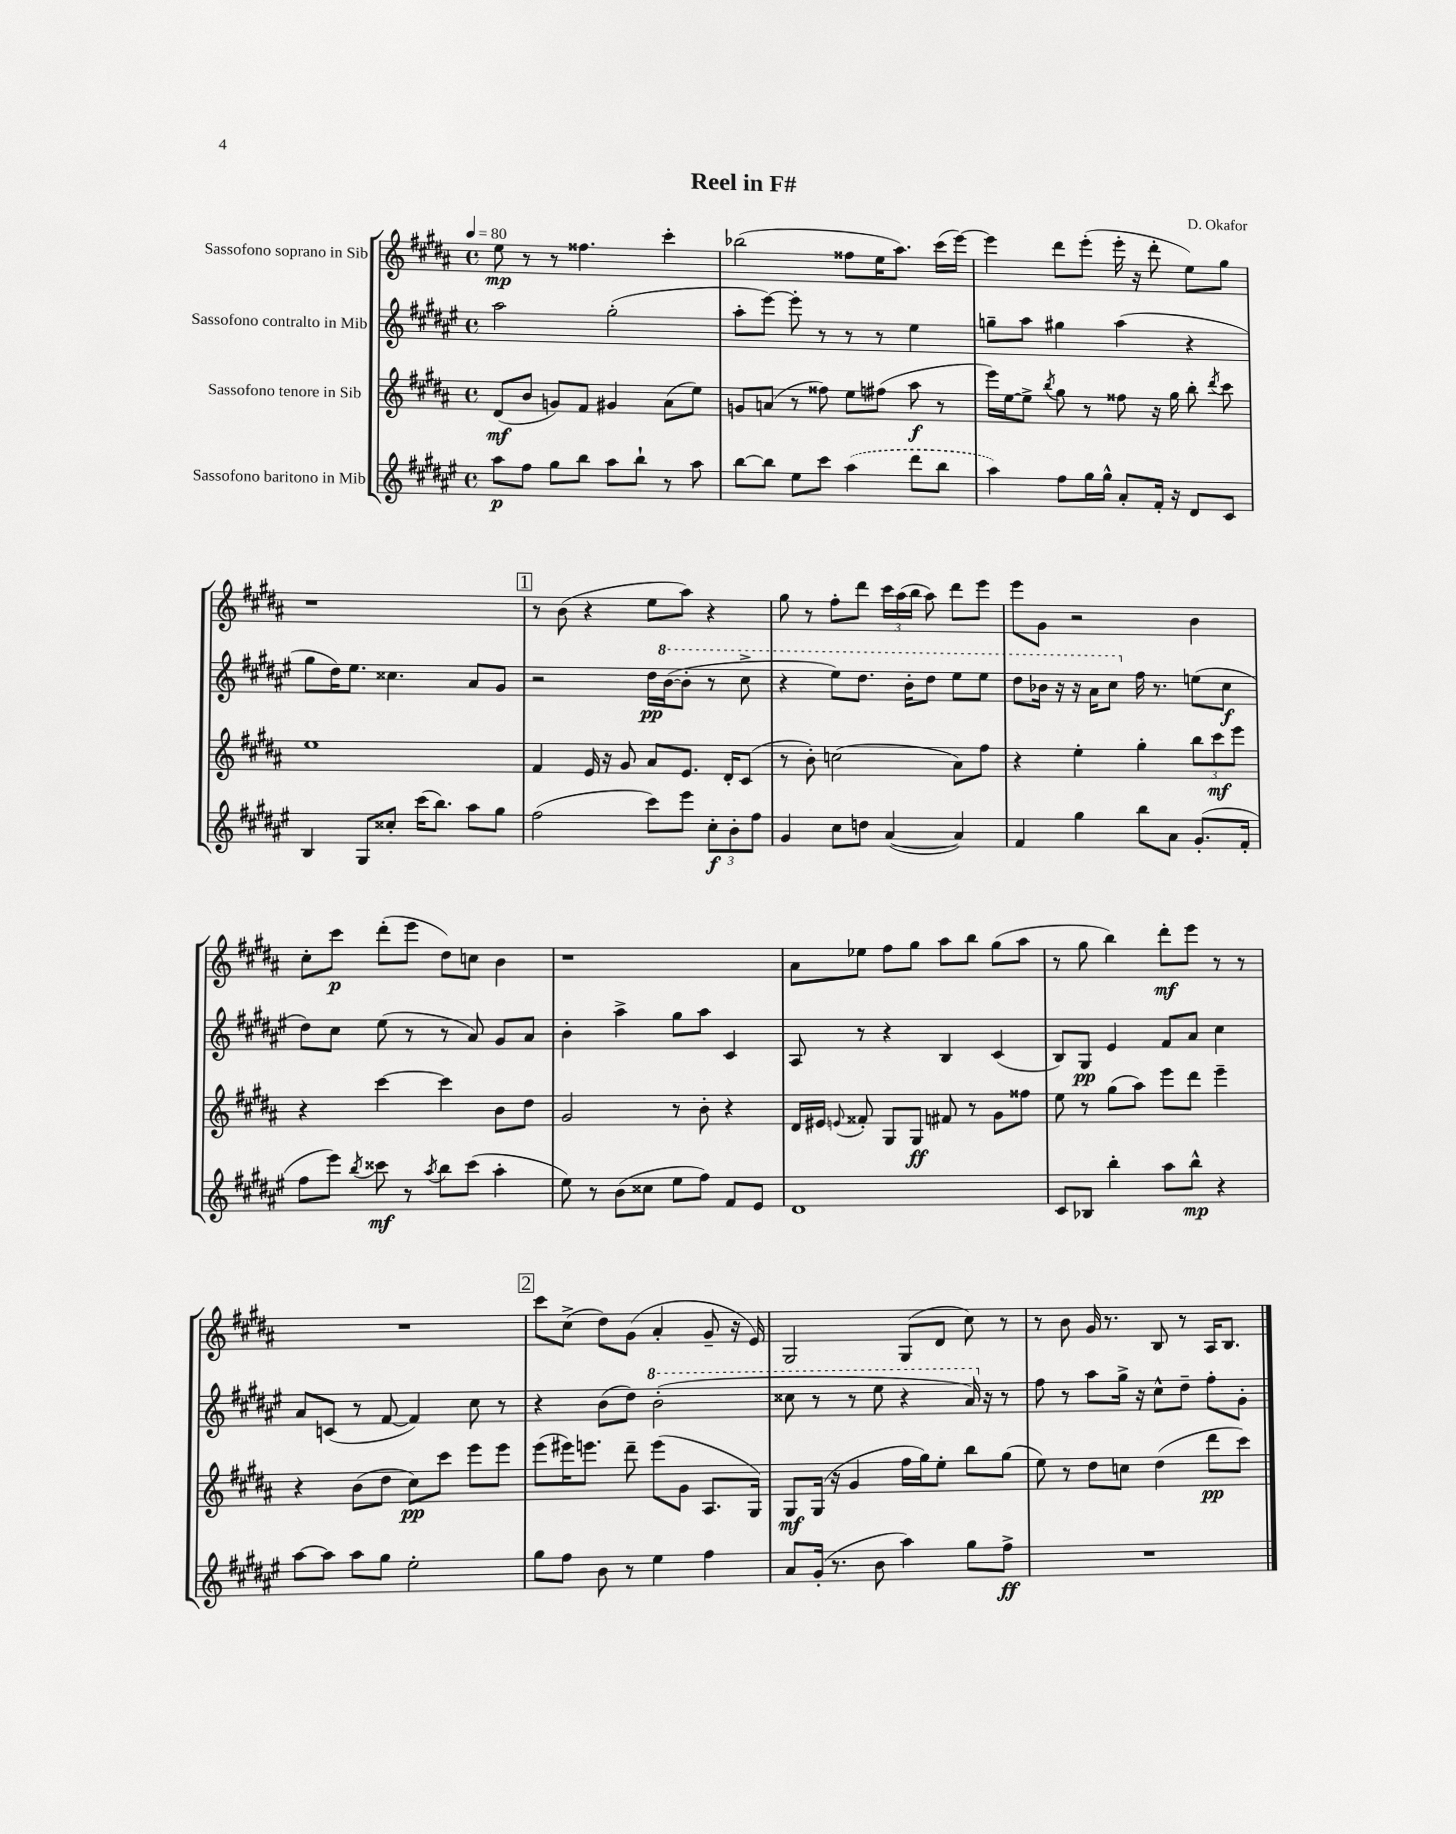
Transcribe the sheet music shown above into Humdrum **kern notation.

**kern	**dynam	**kern	**dynam	**kern	**dynam	**kern	**dynam
*part4	*part4	*part3	*part3	*part2	*part2	*part1	*part1
*staff4	*staff4	*staff3	*staff3	*staff2	*staff2	*staff1	*staff1
*I"Sassofono baritono in Mib	*	*I"Sassofono tenore in Sib	*	*I"Sassofono contralto in Mib	*	*I"Sassofono soprano in Sib	*
*clefG2	*	*clefG2	*	*clefG2	*	*clefG2	*
*k[f#c#g#d#a#e#]	*	*k[f#c#g#d#a#]	*	*k[f#c#g#d#a#e#]	*	*k[f#c#g#d#a#]	*
*M4/4	*	*M4/4	*	*M4/4	*	*M4/4	*
*met(c)	*	*met(c)	*	*met(c)	*	*met(c)	*
*MM80	*	*MM80	*	*MM80	*	*MM80	*
=1	=1	=1	=1	=1	=1	=1	=1
8aa#\L	p	(8d#/L	mf	2aa#\	.	8ee\	mp
8ff#\J	.	8b/J	.	.	.	8r	.
8gg#\L	.	8gn/L)	.	.	.	8r	.
8bb\J	.	8f#/J	.	.	.	4.ff##X\	.
8aa#\L	.	4g#X/	.	(2gg#'\	.	.	.
8bb`\J	.	.	.	.	.	.	.
8r	.	(8a#\L	.	.	.	4ccc#'\	.
8aa#\	.	8ee\J)	.	.	.	.	.
=2	=2	=2	=2	=2	=2	=2	=2
[8bb\L	.	8gn/L	.	8aa#'\L	.	(2bb-X\	.
8bb\J]	.	(8an/J	.	[8eee#\J)	.	.	.
8ee#\L	.	8r	.	8eee#'\]	.	.	.
8ccc#\J	.	8ff##X\)	.	8r	.	.	.
(4aa#\	.	8ee\L	.	8r	.	8ff##X\L	.
.	.	(8ff#X\J	.	8r	.	16ee\K	.
.	.	.	.	.	.	8.aa#\J)	.
8ddd#\L	.	8aa#\	f	4ee#\	.	.	.
8bb\J	.	8r	.	.	.	(16ccc#\LL	.
.	.	.	.	.	.	[16eee\JJ)	.
=3	=3	=3	=3	=3	=3	=3	=3
4aa#\)	.	16eee\LL)	.	8ggn~\L	.	4eee\]	.
.	.	[16ee\J	.	.	.	.	.
.	.	8ee^\J]	.	8aa#\J	.	.	.
.	.	8qbb/	.	.	.	.	.
8ff#\L	.	8gg#\	.	4gg#X\	.	8ddd#\L	.
16gg#\L	.	8r	.	.	.	(8eee'\J	.
16gg#^^\JJ	.	.	.	.	.	.	.
8a#'/L	.	8ff##X\	.	(4aa#\	.	16eee'\	.
.	.	.	.	.	.	16r	.
16f#'/Jk	.	16r	.	.	.	8ddd#'\	.
16r	.	16gg#\	.	.	.	.	.
8d#/L	.	8bb'\	.	4r	.	8ee\L)	.
.	.	8qddd#/	.	.	.	.	.
8c#/J	.	8ccc#\	.	.	.	8gg#\J	.
!!LO:LB:g=z
=4	=4	=4	=4	=4	=4	=4	=4
4B/	.	1ee	.	8gg#\L	.	1r	.
.	.	.	.	16dd#\K)	.	.	.
.	.	.	.	8.ee#\J	.	.	.
8G#/L	.	.	.	.	.	.	.
8cc##X'/J	.	.	.	4.cc##X\	.	.	.
(16ccc#\KL	.	.	.	.	.	.	.
8.bb\J)	.	.	.	.	.	.	.
8aa#\L	.	.	.	8a#/L	.	.	.
8gg#\J	.	.	.	8g#/J	.	.	.
!!LO:REH:place=s1:t=1
=5	=5	=5	=5	=5	=5	=5	=5
(2ff#\	.	4f#/	.	2r	.	8r	.
.	.	.	.	.	.	(8b\	.
.	.	16e/	.	.	.	4r	.
.	.	16r	.	.	.	.	.
.	.	8g#/	.	.	.	.	.
8ccc#\L)	.	8a#/L	.	16dd#\LL	pp	8ee\L	.
*	*	*	*	*8va	*	*	*
.	.	.	.	([16bb\J	.	.	.
8eee#\J	.	8.e/J	.	8bb'\J]	.	8aa#\J)	.
12cc#'\L	f	.	.	8r	.	4r	.
.	.	16d#'/KL	.	.	.	.	.
12b'\	.	.	.	.	.	.	.
.	.	(8c#/J	.	8ccc#^\	.	.	.
12ff#\J	.	.	.	.	.	.	.
=6	=6	=6	=6	=6	=6	=6	=6
4g#/	.	8r	.	4r	.	8gg#\	.
.	.	8b'\)	.	.	.	8r	.
8cc#\L	.	(2ccn\	.	8eee#\L)	.	8ff#'\L	.
8ddn\J	.	.	.	8.ddd#\J	.	8ddd#\J	.
([4a#/	.	.	.	.	.	24ccc#\LL	.
.	.	.	.	.	.	(24aa#\	.
.	.	.	.	16bb'\KL	.	.	.
.	.	.	.	.	.	24bb\JJ	.
.	.	.	.	8ddd#\J	.	8aa#\)	.
4a#/])	.	8a#\L)	.	8eee#\L	.	8ddd#\L	.
.	.	8ff#\J	.	8eee#\J	.	8eee\J	.
=7	=7	=7	=7	=7	=7	=7	=7
4f#/	.	4r	.	8ddd#\L	.	8eee\L	.
.	.	.	.	16bb-X\Jk	.	8g#\J	.
.	.	.	.	16r	.	.	.
4gg#\	.	4ee'\	.	16r	.	2r	.
.	.	.	.	16aa#\KL	.	.	.
.	.	.	.	8ccc#\J	.	.	.
*	*	*	*	*X8va	*	*	*
8bb\L	.	4gg#'\	.	16ff#\	.	.	.
.	.	.	.	8.r	.	.	.
8a#\J	.	.	.	.	.	.	.
(8.g#'/L	.	12bb\L	.	(8een\L	.	4b\	.
.	.	12ccc#\	mf	.	.	.	.
.	.	.	.	8cc#\J	f	.	.
.	.	12eee\J	.	.	.	.	.
16f#'/Jk	.	.	.	.	.	.	.
!!LO:LB:g=z
=8	=8	=8	=8	=8	=8	=8	=8
8ff#\L	.	4r	.	8dd#\L)	.	8cc#'\L	.
8eee#\J)	.	.	.	8cc#\J	.	8ccc#\J	p
8qbb/	.	.	.	.	.	.	.
8ccc##X\	mf	[4ccc#\	.	(8ee#\	.	(8ddd#'\L	.
8r	.	.	.	8r	.	8eee\J	.
8qaa#/	.	.	.	.	.	.	.
8bb\L	.	4ccc#\]	.	8r	.	8dd#\L)	.
(8ccc##\J	.	.	.	8a#/)	.	8ccn\J	.
4aa#'\	.	8b\L	.	8g#/L	.	4b\	.
.	.	8dd#\J	.	8a#/J	.	.	.
=9	=9	=9	=9	=9	=9	=9	=9
8ee#\)	.	2g#/	.	4b'\	.	1r	.
8r	.	.	.	.	.	.	.
(8b\L	.	.	.	4aa#^\	.	.	.
8cc##X\J	.	.	.	.	.	.	.
8ee#\L	.	8r	.	8gg#\L	.	.	.
8ff#\J)	.	8b'\	.	8aa#\J	.	.	.
8f#/L	.	4r	.	4c#/	.	.	.
8e#/J	.	.	.	.	.	.	.
=10	=10	=10	=10	=10	=10	=10	=10
1d#	.	16d#/LL	.	8A#/	.	8a#\L	.
.	.	16e#X/JJ	.	.	.	.	.
.	.	8qqen/	.	.	.	.	.
.	.	8f##X'/	.	8r	.	8ee-X\J	.
.	.	8G#/L	.	4r	.	8ff#\L	.
.	.	8G#/J	ff	.	.	8gg#\J	.
.	.	8f#X/	.	4B/	.	8aa#\L	.
.	.	8r	.	.	.	8bb\J	.
.	.	8g#\L	.	(4c#/	.	(8gg#\L	.
.	.	8ff##X\J	.	.	.	8aa#\J	.
=11	=11	=11	=11	=11	=11	=11	=11
8c#/L	.	8ee\	.	8B/L)	.	8r	.
8B-X/J	.	8r	.	8G#/J	pp	8gg#\	.
4bb'\	.	(8gg#\L	.	4e#/	.	4bb\)	.
.	.	8aa#\J)	.	.	.	.	.
8aa#\L	.	8eee\L	.	8f#/L	.	8ddd#'\L	mf
8bb^^\J	mp	8ddd#\J	.	8a#/J	.	8eee\J	.
4r	.	4eee~\	.	4cc#\	.	8r	.
.	.	.	.	.	.	8r	.
!!LO:LB:g=z
=12	=12	=12	=12	=12	=12	=12	=12
[8aa#\L	.	4r	.	8a#/L	.	1r	.
8aa#\J]	.	.	.	(8cn/J	.	.	.
8aa#\L	.	(8b\L	.	8r	.	.	.
8gg#\J	.	8dd#\J	.	[8f#/	.	.	.
2ee#'\	.	8cc#\L)	pp	4f#/])	.	.	.
.	.	8ccc#\J	.	.	.	.	.
.	.	8eee\L	.	8cc#\	.	.	.
.	.	8eee\J	.	8r	.	.	.
!!LO:REH:place=s1:t=2
=13	=13	=13	=13	=13	=13	=13	=13
8gg#\L	.	(8eee\L	.	4r	.	8ccc#\L	.
8ff#\J	.	16eee#X\K)	.	.	.	(8cc#^\J	.
.	.	8.eeen\J	.	.	.	.	.
8b\	.	.	.	(8b\L	.	8dd#\L)	.
8r	.	8ddd#~\	.	8dd#\J)	.	(8g#\J	.
*	*	*	*	*8va	*	*	*
4ee#\	.	(8eee\L	.	(2bb'\	.	4a#'/	.
.	.	8g#\J	.	.	.	.	.
4ff#\	.	8.A#/L	.	.	.	8g#~/	.
.	.	.	.	.	.	16r	.
.	.	16G#/Jk)	.	.	.	16e/)	.
=14	=14	=14	=14	=14	=14	=14	=14
8a#/L	.	8G#/L	mf	8ccc##X\	.	2G#/	.
(16g#'/Jk	.	(16G#/Jk	.	8r	.	.	.
8.r	.	16r	.	.	.	.	.
.	.	4g#/	.	8r	.	.	.
8b\	.	.	.	8eee#\	.	.	.
4aa#\)	.	16ff#\LL	.	4r	.	(8G#/L	.
.	.	16gg#\J)	.	.	.	.	.
.	.	8ee'\J	.	.	.	8d#/J	.
8gg#\L	.	8bb\L	.	16aa#/)	.	8cc#\)	.
*	*	*	*	*X8va	*	*	*
.	.	.	.	16r	.	.	.
8ff#^\J	ff	(8gg#\J	.	8r	.	8r	.
=15	=15	=15	=15	=15	=15	=15	=15
1r	.	8ee\)	.	8ff#\	.	8r	.
.	.	8r	.	8r	.	8b\	.
.	.	8dd#\L	.	8aa#\L	.	16g#/	.
.	.	.	.	.	.	8.r	.
.	.	8ccn\J	.	16gg#^\Jk	.	.	.
.	.	.	.	16r	.	.	.
.	.	(4dd#\	.	8cc#^^\L	.	8B/	.
.	.	.	.	8dd#~\J	.	8r	.
.	.	8ddd#\L	pp	8ff#'\L	.	16A#/KL	.
.	.	.	.	.	.	8.B/J	.
.	.	8ccc#\J)	.	8g#'\J	.	.	.
==	==	==	==	==	==	==	==
*-	*-	*-	*-	*-	*-	*-	*-
